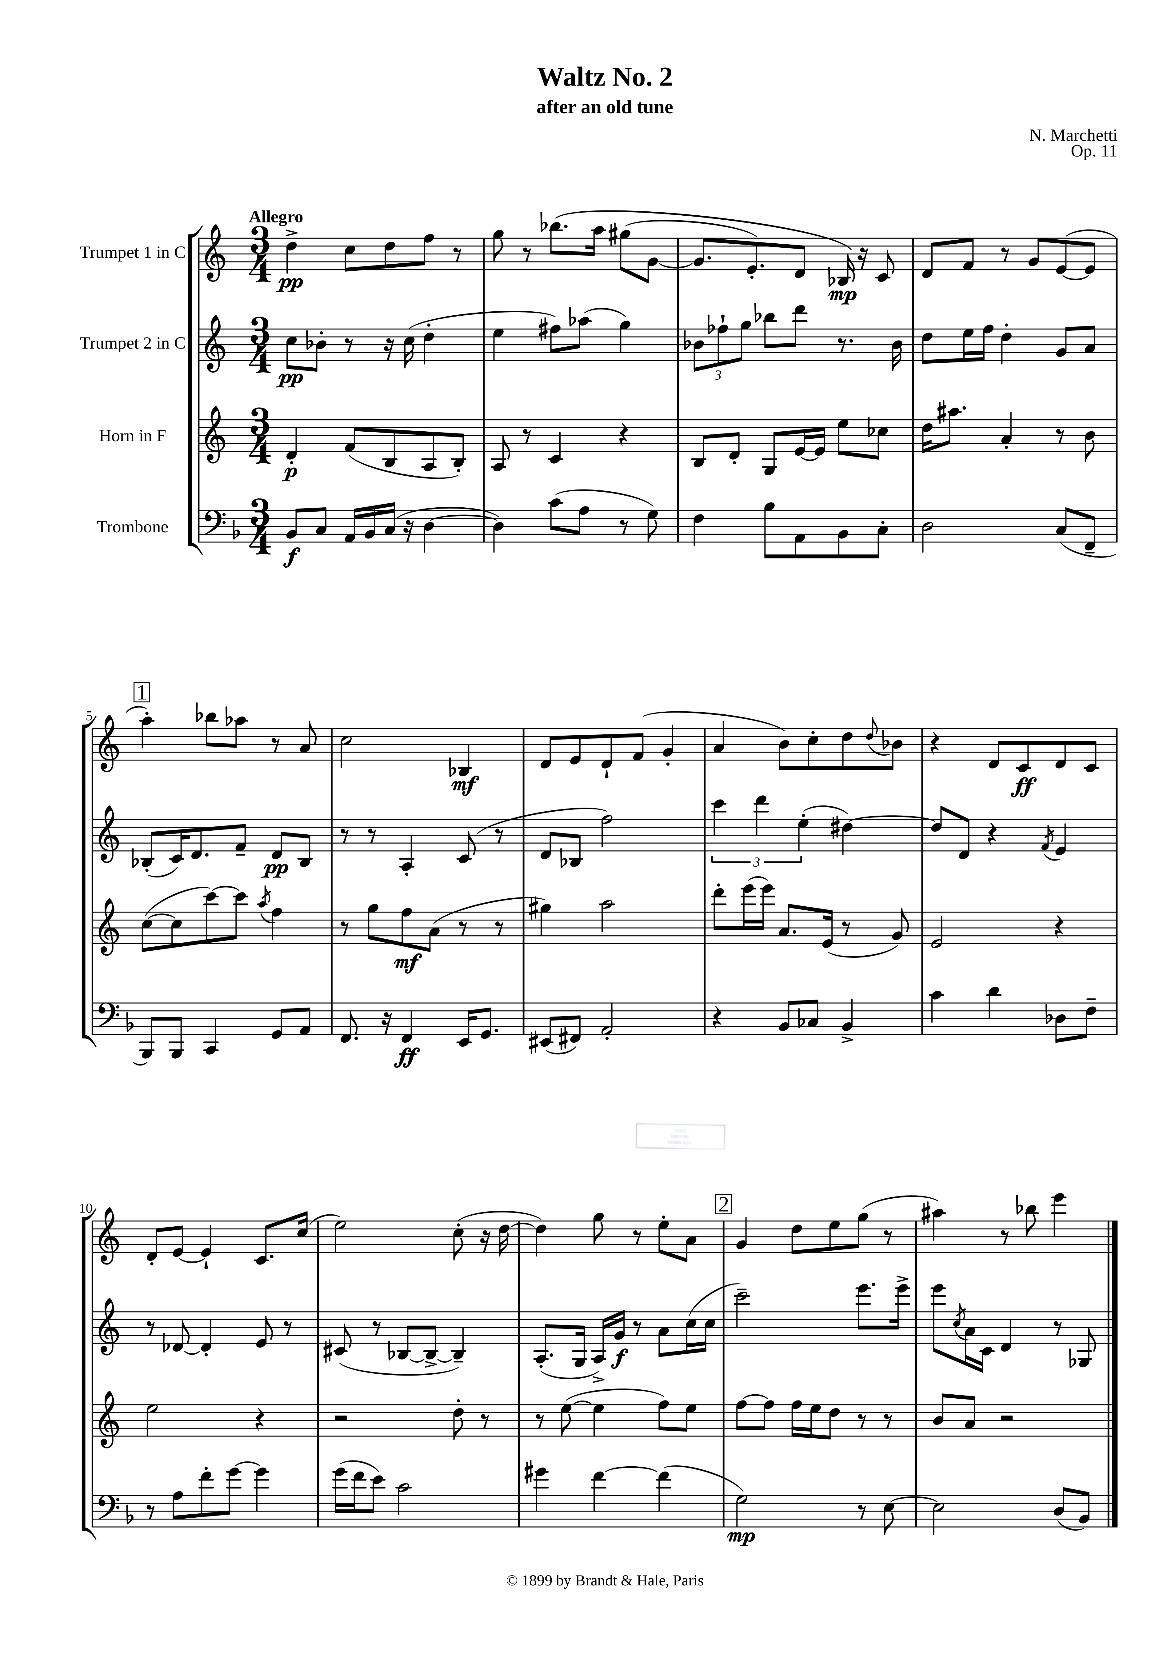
\header { title = "Waltz No. 2" composer = "N. Marchetti" subtitle = "after an old tune" opus = "Op. 11" }
<<
\new StaffGroup <<
\new Staff = "s0" \with { instrumentName = "Trumpet 1 in C" } {
    \clef treble \key c \major \numericTimeSignature \time 3/4 \tempo "Allegro"
    d''4->\pp c''8 d''8 f''8 r8 |
    g''8 r8 bes''8.\( a''16 gis''8( g'8~ |
    g'8. e'8.-.) d'8 bes16\mp\) r16 c'8 |
    d'8 f'8 r8 g'8 e'8~( e'8 |
    \mark \markup { \box "1" } a''4-.) bes''8 aes''8 r8 a'8 |
    c''2 bes4\mf |
    d'8 e'8 d'8-! f'8( g'4-. |
    a'4 b'8) c''8-. d''8 \appoggiatura { d''8 } bes'8 |
    r4 d'8 c'8\ff d'8 c'8 |
    d'8-. e'8~ e'4-! c'8. c''16( |
    e''2) c''8-.( r16 d''16~ |
    d''4) g''8 r8 e''8-. a'8 |
    \mark \markup { \box "2" } g'4 d''8 e''8 g''8( r8 |
    ais''4) r8 bes''8 e'''4 \bar "|." |
}
\new Staff = "s1" \with { instrumentName = "Trumpet 2 in C" } {
    \clef treble \key c \major \numericTimeSignature \time 3/4
    c''8\pp bes'8-. r8 r16 c''16( d''4-. |
    e''4 fis''8) aes''8( g''4) |
    \tuplet 3/2 { bes'8 fes''8-! g''8 } bes''8 d'''8 r8. bes'16 |
    d''8 e''16 f''16 d''4-. g'8 a'8 |
    \mark \markup { \box "1" } bes8-.( c'16) d'8. f'8-- d'8\pp bes8 |
    r8 r8 a4-. c'8( r8 |
    d'8 bes8 f''2) |
    \tuplet 3/2 { c'''4 d'''4 e''4-.( } dis''4~) |
    dis''8 d'8 r4 \acciaccatura { f'8 } e'4 |
    r8 des'8~ des'4-. e'8 r8 |
    cis'8( r8 bes8~ bes8~-> bes4--) |
    a8.-.( g16 a16->) g'16\f r8 a'8 c''16( c''16 |
    \mark \markup { \box "2" } c'''2--) e'''8. e'''16-> |
    e'''8 \acciaccatura { c''8 } a'16 c'16 d'4 r8 ges8 \bar "|." |
}
\new Staff = "s2" \with { instrumentName = "Horn in F" } {
    \clef treble \key c \major \numericTimeSignature \time 3/4
    d'4-.\p f'8( b8 a8 b8-.) |
    a8 r8 c'4 r4 |
    b8 d'8-. g8 e'16~ e'16 e''8 ces''8 |
    d''16 ais''8. a'4-. r8 b'8 |
    \mark \markup { \box "1" } c''8~( c''8 c'''8~) c'''8 \acciaccatura { a''8 } f''4 |
    r8 g''8 f''8\mf a'8( r8 r8 |
    gis''4) a''2 |
    d'''8-. e'''16( e'''16) a'8. e'16( r8 g'8) |
    e'2 r4 |
    e''2 r4 |
    r2 d''8-. r8 |
    r8 e''8~( e''4 f''8) e''8 |
    \mark \markup { \box "2" } f''8~ f''8 f''16 e''16 d''8 r8 r8 |
    b'8 a'8 r2 \bar "|." |
}
\new Staff = "s3" \with { instrumentName = "Trombone" } {
    \clef bass \key f \major \numericTimeSignature \time 3/4
    bes,8\f c8 a,16 bes,16 c16( r16 d4~ |
    d4) c'8( a8 r8 g8) |
    f4 bes8 a,8 bes,8 c8-. |
    d2 c8( f,8-- |
    \mark \markup { \box "1" } bes,,8) bes,,8 c,4 g,8 a,8 |
    f,8. r16 f,4\ff e,16 g,8. |
    eis,8( fis,8) a,2-. |
    r4 bes,8 ces8 bes,4-> |
    c'4 d'4 des8 f8-- |
    r8 a8 f'8-. g'8~ g'4 |
    g'16( f'16 e'8) c'2 |
    gis'4 f'4~ f'4( |
    \mark \markup { \box "2" } g2\mp) r8 e8~ |
    e2 d8( bes,8) \bar "|." |
}
>>
>>
